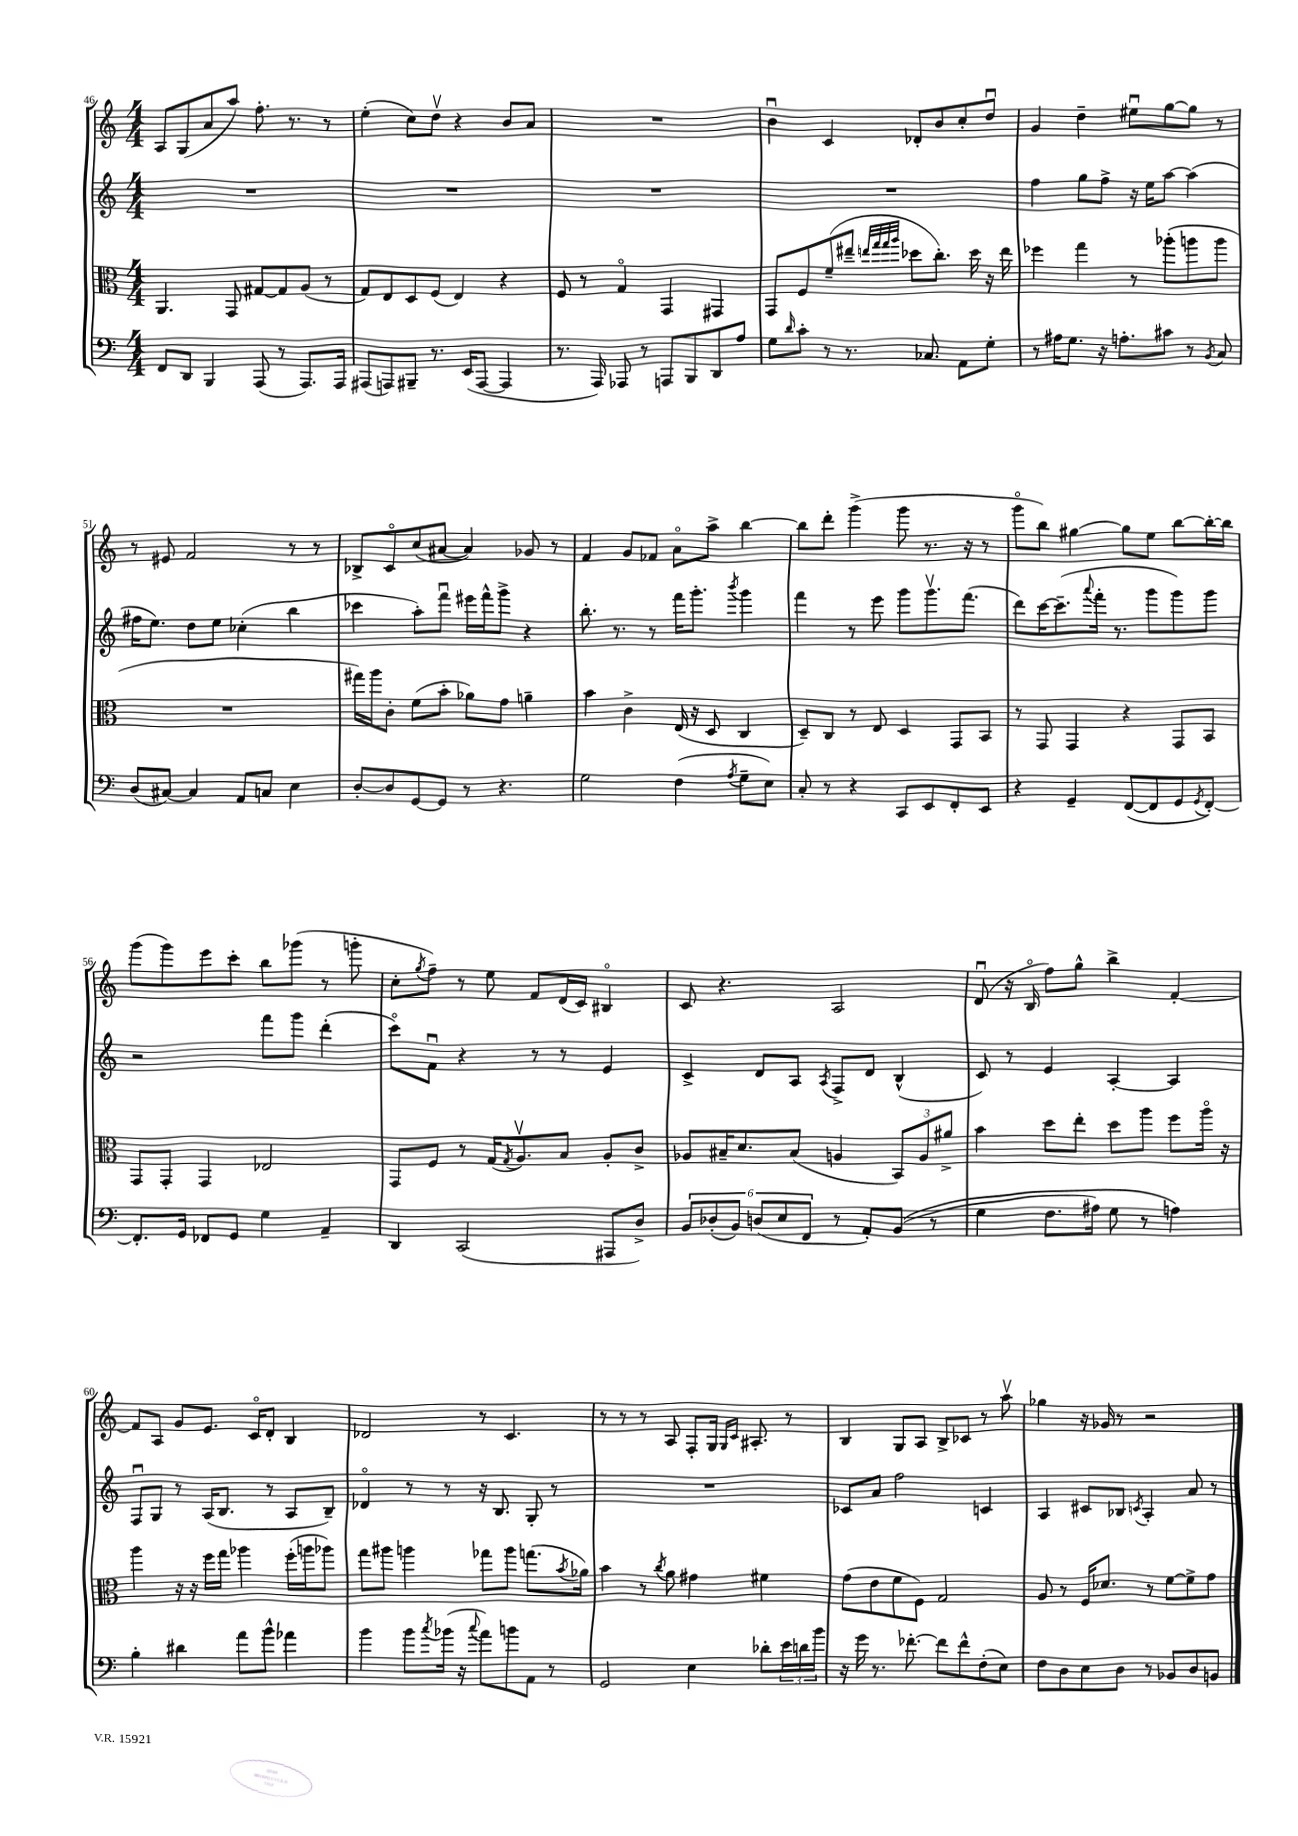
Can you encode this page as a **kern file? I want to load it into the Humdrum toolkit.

**kern	**kern	**kern	**kern
*part4	*part3	*part2	*part1
*staff4	*staff3	*staff2	*staff1
*clefF4	*clefC3	*clefG2	*clefG2
*k[]	*k[]	*k[]	*k[]
*M4/4	*M4/4	*M4/4	*M4/4
=46	=46	=46	=46
8FF/L	4.AA/	1r	8A/L
8DD/J	.	.	(8G/
4BBB/	.	.	8a/
.	8GG/	.	8aa/J)
(8AAA/	[8G#X/L	.	8.ff'\
8r	8G#/]	.	.
.	.	.	8.r
8.AAA/L)	(8A/J	.	.
.	8r	.	8r
16AAA/Jk	.	.	.
=47	=47	=47	=47
(8AAA#X/L	8G/L)	1r	(4ee'\
8AAAn/)	8E/	.	.
8BBB#X~/J	8D/	.	8cc\L)
8.r	(8F/J	.	8ddv\J
.	4E/)	.	4r
(16EE/KL	.	.	.
[8AAA/J	.	.	.
4AAA/]	4r	.	8b/L
.	.	.	8a/J
=48	=48	=48	=48
8.r	8F/	1r	1r
.	8r	.	.
16AAA/)	.	.	.
8AAA-X/	4G/	.	.
8r	.	.	.
8AAAn/L	4GG/	.	.
8BBB/	.	.	.
8DD/	4GG#X/	.	.
8A/J	.	.	.
=49	=49	=49	=49
8G\L	8GG/L	1r	4bu\
16qqd/	.	.	.
8c'\J	8F/	.	.
8r	(8f~/	.	4c/
8.r	8ee#X~/J	.	.
.	32qqeen/LLL	.	.
.	32qqgg/	.	.
.	32qqgg/	.	.
.	32qqaa/JJJ	.	.
.	8dd-X\L	.	8d-X'/L
8.C-X/	.	.	.
.	8.cc'\J)	.	8b/
8AA\L	.	.	8cc'/
.	16dd-\	.	.
8G'\J	16r	.	8ddu/J
.	16ee\	.	.
=50	=50	=50	=50
8r	4ff-X\	4ff\	4g/
16A#X\KL	.	.	.
8.G\J	.	.	.
.	4gg\	8gg\L	4dd~\
16r	.	8ff^\J	.
8.An'\L	.	.	.
.	8r	16r	8ee#Xu\L
.	.	16ee\KL	.
8c#X\J	(8aa-X'\L	[8aa\J	[8gg\
8r	8aan\	(4aa\]	8gg\J]
8qBB/	.	.	.
8C/	8aa\J	.	8r
!!LO:LB:g=z
=51	=51	=51	=51
(8D/L	1r	16ff#X\KL	8r
.	.	8.ee\J)	.
[8C#X/J)	.	.	8e#X/
4C#/]	.	8dd\L	2f/
.	.	8ee\J	.
8AA/L	.	(4cc-X'\	.
8Cn/J	.	.	.
4E\	.	4bb\	8r
.	.	.	8r
=52	=52	=52	=52
[8D'/L	16gg#X\LL)	4ccc-X\	8B-X^/L
.	16aa\J	.	.
8D/]	8c'\J	.	8c/
[8GG/	(8f\L	8aa'\L)	(8cc/
8GG/J]	8b'\J	8fffu\J	[8a#X/J
8r	8a-X\L)	16eee#X\LL	4a#/])
.	.	16fff^^\J	.
4.r	8g\J	8ggg^\J	.
.	4an~\	4r	8g-X/
.	.	.	8r
=53	=53	=53	=53
2G\	4b\	8.bb'\	4f/
.	.	8.r	.
.	4c^\	.	8g/L
.	.	8r	8f-X/J
(4F\	(16E/	16fff\KL	8a\L
.	16r	8.ggg'\J	.
.	8D/	.	8aa^\J
8qA/	.	8qbbb/	.
8G~\L	4C/	4ggg\	[4bb\
8E\J)	.	.	.
=54	=54	=54	=54
8C'/	8D~/L)	4fff\	8bb\L]
8r	8C/J	.	8ddd'\J
4r	8r	8r	(4ggg^\
.	8E/	8eee\	.
8CC/L	4D/	8ggg\L	8ggg\
8EE/	.	8.gggv\	8.r
8FF'/	8GG/L	.	.
.	.	(8.fff\J	16r
8EE/J	8BB/J	.	8r
=55	=55	=55	=55
4r	8r	8ddd\L)	8ggg\L
.	8GG/	[16ccc\K	8bb\J)
.	.	(8.ccc~\]	.
4GG~/	4GG/	.	[4gg#X\
.	.	8qqaaa/	.
.	.	16fff'\Jk	.
.	.	8.r	.
([8FF/L	4r	.	8gg#\L]
8FF/]	.	8ggg\L	8ee\J
8GG/	8GG/L	8ggg\)	[8bb\L
8qGG/	.	.	.
[8FF'/J)	8BB/J	8ggg\J	16bb'\L_
.	.	.	16bb\JJ]
!!LO:LB:g=z
=56	=56	=56	=56
8.FF'/L]	8GG/L	2r	(8ggg\L
.	8GG'/J	.	8ggg\)
16GG/Jk	.	.	.
8FF-X/L	4GG/	.	8eee\
8GG/J	.	.	8ccc'\J
4G\	2E-X/	8fff\L	8bb\L
.	.	8ggg\J	(8ggg-X\J
4AA~/	.	(4ddd'\	8r
.	.	.	8gggn'\
=57	=57	=57	=57
4DD/	8GG/L	8ccc\L)	8cc'\L
.	.	.	8qgg/
.	8F/J	8fu\J	8ff~\J)
(2CC/	8r	4r	8r
.	(16G/KL	.	8ee\
.	8qG/	.	.
.	8.Av/)	.	.
.	.	8r	8f/L
.	8B/J	8r	(16d/L
.	.	.	16c/JJ)
8AAA#X/L	8A'/L	4e/	4B#X/
8D^/J)	8c^/J	.	.
=58	=58	=58	=58
12BB/L	8A-X/L	4c^/	8c/
(12D-X'/	.	.	.
.	16B#X~/K	.	4.r
12BB/J)	.	.	.
.	8.d/	.	.
(12Dn/L	.	8d/L	.
12E/	.	.	.
.	(8B#/J	8A/J	.
12FF/J	.	.	.
.	.	8qA/	.
8r	4An/	8F^/L	2A/
8AA'/L)	.	8d/J	.
((8BB/J	12BB/L)	(4B^^/	.
.	12A/	.	.
8r	.	.	.
.	12a#X^/J	.	.
=59	=59	=59	=59
4G\	4b\	8c/)	(8du/
.	.	8r	16r
.	.	.	16B/
8.F\L	8dd\L	4e/	8ff\L)
.	8ee'\J	.	8gg^^\J
16A#X\Jk)	.	.	.
8G\	8dd\L	[4A'/	4bb^\
8r	8aa\J	.	.
4An\)	8ff\L	4A/]	[4f'/
.	16aa\Jk	.	.
.	16r	.	.
!!LO:LB:g=z
=60	=60	=60	=60
4B'\	4aa\	8Fu/L	8f/L]
.	.	8G/J	8A/J
4d#X\	16r	8r	8g/L
.	16r	.	.
.	16ff\LL	(16A/KL	8.e/J
.	16gg\JJ	8.B/J	.
8a\L	4aa-X\	.	.
.	.	.	16c/KL
8b^^\J	.	8r	8d'/J
4a-X\	(16ff'\LL	8A/L	4B/
.	16aan\J	.	.
.	8aa-X\J)	8B~/J)	.
=61	=61	=61	=61
4b\	8gg\L	4d-X/	2d-X/
.	8aa#X\J	.	.
8b\L	4aan\	8r	.
8qcc/	.	.	.
(16b-X\Jk	.	8r	.
16r	.	.	.
8qqcc/	.	.	.
8a\L)	8gg-X\L	16r	8r
.	.	8.B/	.
8bn\	8aa\J	.	4.c/
8AA\J	(8.ggn\L	8G'/	.
8r	.	8r	.
.	8qb/	.	.
.	16a-X\Jk)	.	.
=62	=62	=62	=62
2GG/	4b\	1r	8r
.	.	.	8r
.	8r	.	8r
.	8qcc/	.	.
.	8a\	.	8A/
4E\	4g#X\	.	8F'/L
.	.	.	16G/Jk
.	.	.	16qqG/LL
.	.	.	16qqc/JJ
.	.	.	8.A#X'/
8d-X'\L	4f#X\	.	.
24e\L	.	.	8r
24dn\	.	.	.
24b\JJ	.	.	.
=63	=63	=63	=63
16r	(8g\L	8c-X/L	4B/
16g\	.	.	.
8.r	8e\	8a/J	.
.	8f\	2ff\	8G/L
[8.f-X'\	.	.	.
.	8F\J)	.	8A/J
8f-\L]	2G/	.	8B^/L
8f-^^\	.	.	8c-X/J
(8F'\	.	4cn/	8r
8E\J)	.	.	8aav\
=64	=64	=64	=64
8F\L	8A/	4A/	4gg-X\
8D\	8r	.	.
8E\	16F/KL	8c#X/L	16r
.	8.d-X/J	.	16g-X/
8D\J	.	8B-X/J	8r
.	.	8qcn/	.
8r	8r	4A'/	2r
8BB-X/L	[8f\L	.	.
8D/	8f^\]	8a/	.
8BBn/J	8g\J	8r	.
==	==	==	==
*-	*-	*-	*-
